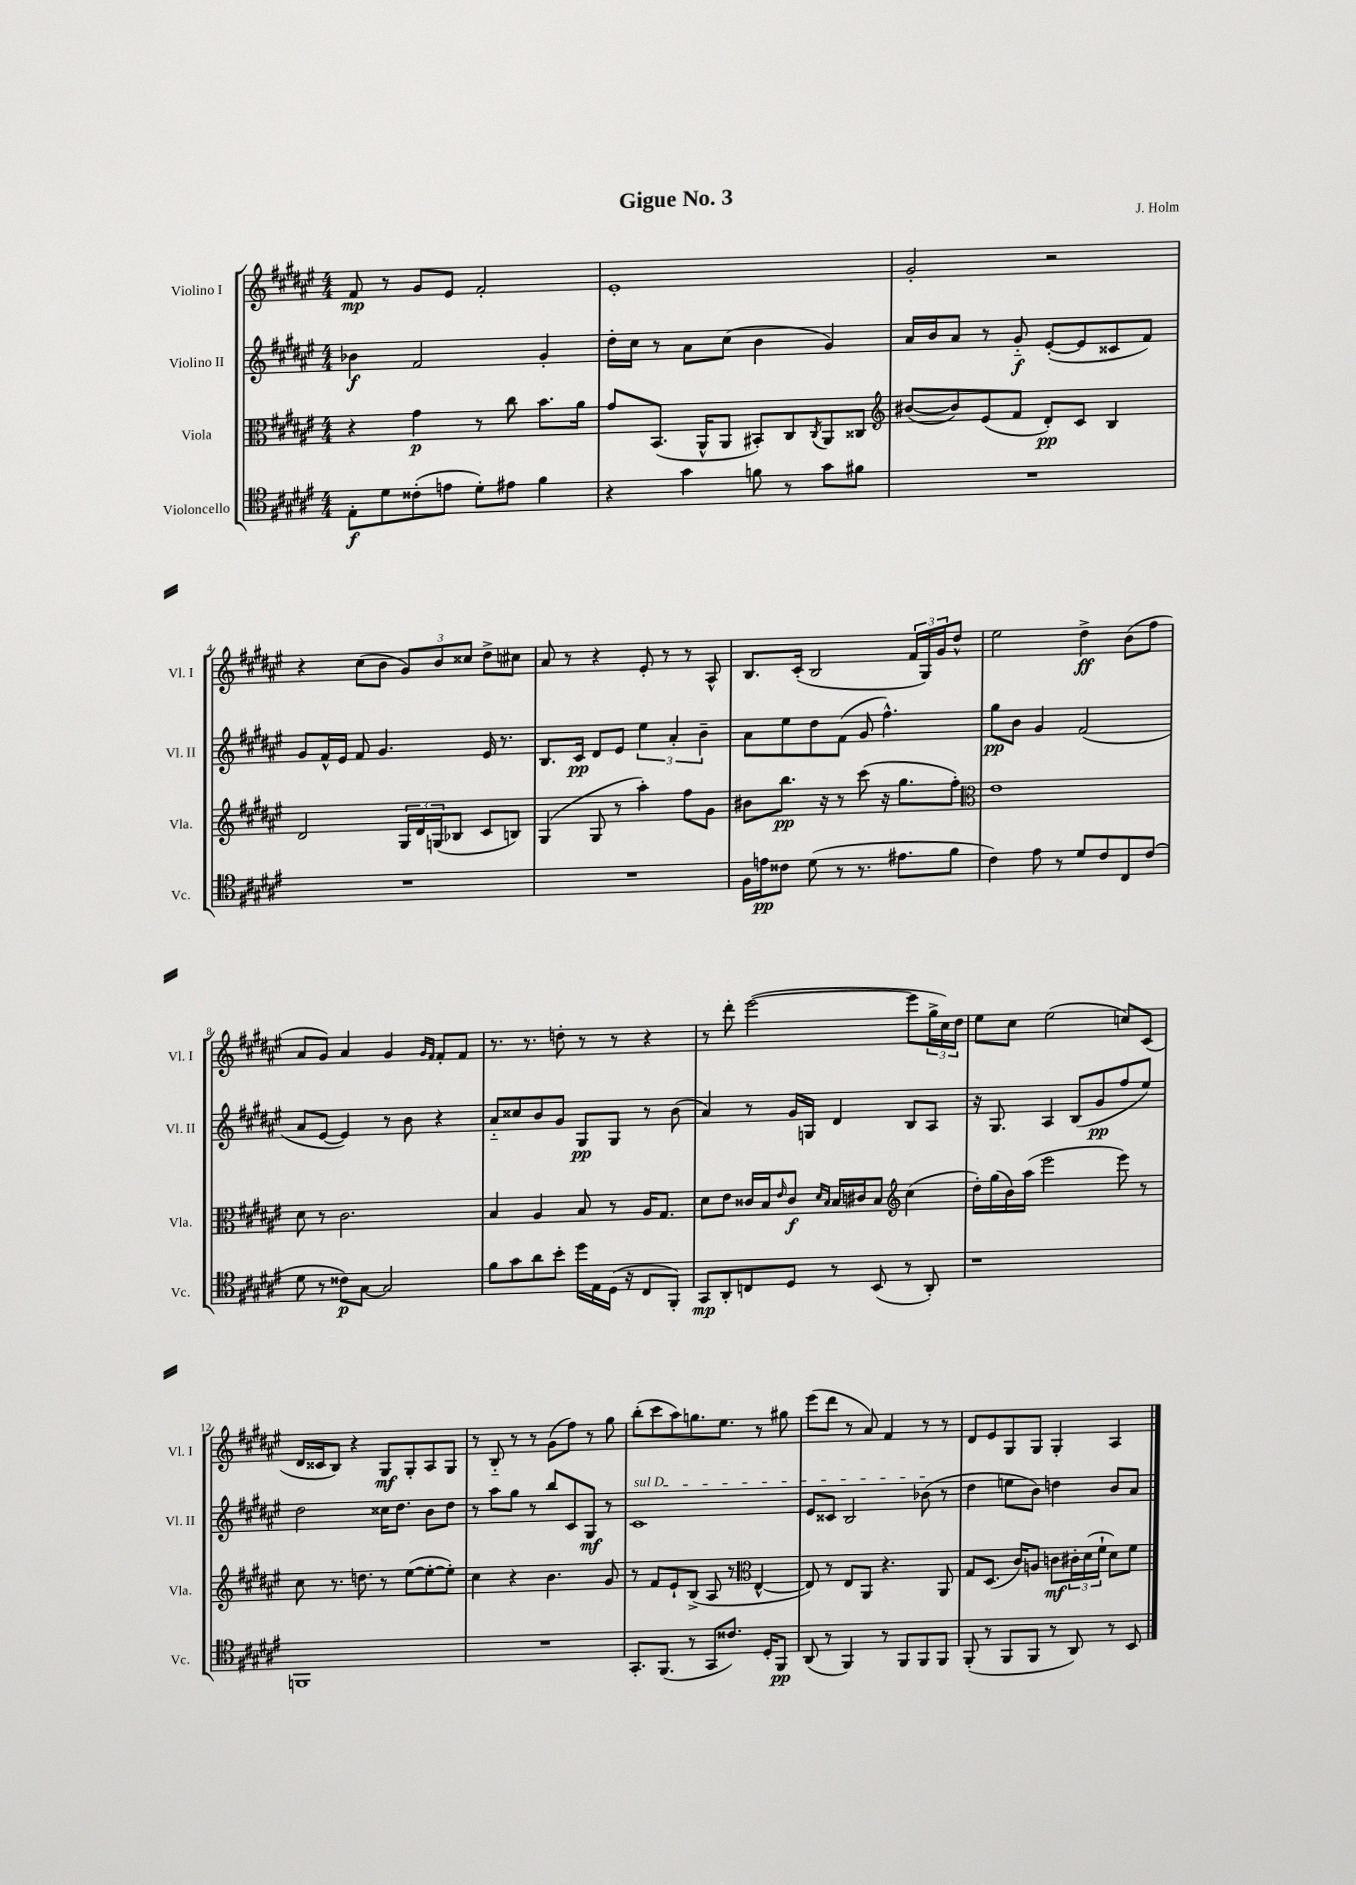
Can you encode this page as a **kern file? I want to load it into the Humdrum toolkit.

**kern	**kern	**kern	**kern
*staff4	*staff3	*staff2	*staff1
*clefC4	*clefC3	*clefG2	*clefG2
*k[f#c#g#d#a#e#]	*k[f#c#g#d#a#e#]	*k[f#c#g#d#a#e#]	*k[f#c#g#d#a#e#]
*M4/4	*M4/4	*M4/4	*M4/4
8E#'	4r	4b-	8f#
8d#	.	.	8r
(8c##'	4g#	2f#	8g#
8e	.	.	8e#
8d#')	8r	.	2f#'
8e#	8cc#	.	.
4f#	8.b	4g#'	.
.	16a#	.	.
=	=	=	=
4r	8g#	16dd#'	1e#'
.	.	16cc#	.
.	(8.BB	8r	.
4g#	.	8a#	.
.	16AA#^^	.	.
.	8AA#	(8cc#	.
8f	8BB#')	4b	.
8r	8C#	.	.
.	8qC#	.	.
8g#	8AA#	4g#)	.
8f#	8C##	.	.
=	=	=	=
*	*clefG2	*	*
1r	([8b#	16a#	2g#'
.	.	16b	.
.	8b#])	8a#	.
.	(8e#	8r	.
.	8f#	8g#'~	.
.	8d#')	([8e#'	2r
.	8c#	8e#]	.
.	4B	8c##	.
.	.	8f#)	.
=	=	=	=
1r	2d#	8g#	4r
.	.	16f#^^	.
.	.	16e#	.
.	.	8f#	(8cc#
.	.	4.g#	8b
.	24G#	.	12g#)
.	24d#	.	.
.	(24G	.	12b
.	8B-	.	.
.	.	.	12cc##
.	8c#	16e#	8dd#^
.	.	8.r	.
.	8B)	.	8cc#
=	=	=	=
1r	(4G#	8.B	8a#
.	.	.	8r
.	.	16c#	.
.	8G#	8d#	4r
.	8r	8e#	.
.	4aa#')	6ee#	8e#'
.	.	.	8r
.	.	6a#'	.
.	8ff#	.	8r
.	.	6b~	.
.	8g#	.	8A#^^
=	=	=	=
16F#	8b#	8a#	8.B
16e	.	.	.
8c##	8.bb	8ee#	.
.	.	.	(16c#'
(8d#	.	8dd#	2B
.	16r	.	.
8r	8r	(8f#	.
8.r	(8ccc#	8g#	.
.	16r	4.ff#^^)	.
8.e#	8.gg#	.	.
.	.	.	24f#
.	.	.	24G#)
.	.	.	24g#
8f#	8ff#')	.	8dd#^^
=	=	=	=
*	*clefC3	*	*
4c#)	1e#	8gg#	2ee#
.	.	8b	.
8e#	.	4g#	.
8r	.	.	.
8d#	.	(2f#	4dd#^
8c#	.	.	.
8C#	.	.	(8b
(8c#	.	.	8ff#
=	=	=	=
8d#	8d#	8a#	8a#
8r	8r	[8e#	8g#)
8c##)	2.c#	4e#])	4a#
[8G#	.	.	.
2G#]	.	8r	4g#
.	.	8b	.
.	.	.	16qqg#
.	.	.	16qqf#
.	.	4r	8f#'
.	.	.	8f#
=	=	=	=
8f#	4B	8a#'~	8.r
8g#	.	8cc##	.
.	.	.	8.r
8a#	4A#	8b	.
8b'	.	8g#	8dd'
16dd#	8B	8G#	8r
16E#	.	.	.
(16D#	8r	8G#	8r
16r	.	.	.
8C#	16A#	8r	4r
.	8.G#	.	.
8FF#')	.	(8b	.
=	=	=	=
8GG#	8d#	4a#)	8r
8AA#'	8e#	.	8ddd#'
8C	16c##	8r	([2eee#
.	16B	.	.
.	16qqe#	.	.
8D#	8c##	16g#	.
.	.	16G	.
.	16qqd#	.	.
.	16qqB	.	.
8r	16B	4d#	.
.	16c#	.	.
(8BB	8B	.	.
*	*clefG2	*	*
8r	(4cc#	8B	8eee#]
8AA#')	.	8A#	24gg#^
.	.	.	24cc#)
.	.	.	24dd#
=	=	=	=
1r	16dd#')	16r	8ee#
.	(16gg#	8.G#	.
.	16b)	.	8cc#
.	(16aa#	.	.
.	2eee#	4A#	(2ee#
.	.	(8B	.
.	.	8g#	.
.	8eee#)	8ff#	8cc)
.	8r	8ee#)	(8c#
=	=	=	=
1FF	8cc#	2dd#	16d#
.	.	.	16c##
.	8.r	.	8B)
.	.	.	4r
.	8.dd	.	.
.	8r	16cc##	8G#
.	.	8.dd#	.
.	([8ee#	.	8G#'
.	8ee#'_	8b	8A#
.	8ee#'])	8dd#	8G#
=	=	=	=
1r	4cc#	8r	8r
.	.	8aa#	8B'~
.	4r	8gg#	8r
.	.	8r	8r
.	4.b	8bb	(8g#
.	.	8c#	8ff#)
.	.	8G#	8r
.	8g#	8r	8gg#
=	=	=	=
8.GG#'	8r	1c#	(8bb'
.	8f#	.	8ccc#
(8.FF#	.	.	.
.	8e#`	.	8aa#)
8r	(8B^	.	8.gg
8GG#	8A#	.	.
.	.	.	8.ee#
8.c##)	8r	.	.
*	*clefC3	*	*
.	[4E#^^	.	8r
16D#'	.	.	.
8FF#	.	.	8gg#
=	=	=	=
(8AA#	8E#])	8e#	(8eee#
8r	8r	8c##	8ddd#
4FF#)	8E#	2B	8r
.	8AA#	.	8a#)
8r	4.r	.	4f#
8FF#	.	.	.
8FF#	.	(8b-	8r
8FF#	8AA#	8r	8r
=	=	=	=
(8FF#'	8G#	4dd#	8d#
8r	(8.D#	.	8e#
8FF#	.	8ee	8G#
.	16c#)	.	.
8FF#	8A	8b)	8G#
8r	8c	4dd	4G#'
8AA#)	24c#'	.	.
.	(24d#	.	.
.	24f#`	.	.
8r	8d#)	8b	4A#
8BB	8f#	8a#	.
==	==	==	==
*-	*-	*-	*-
